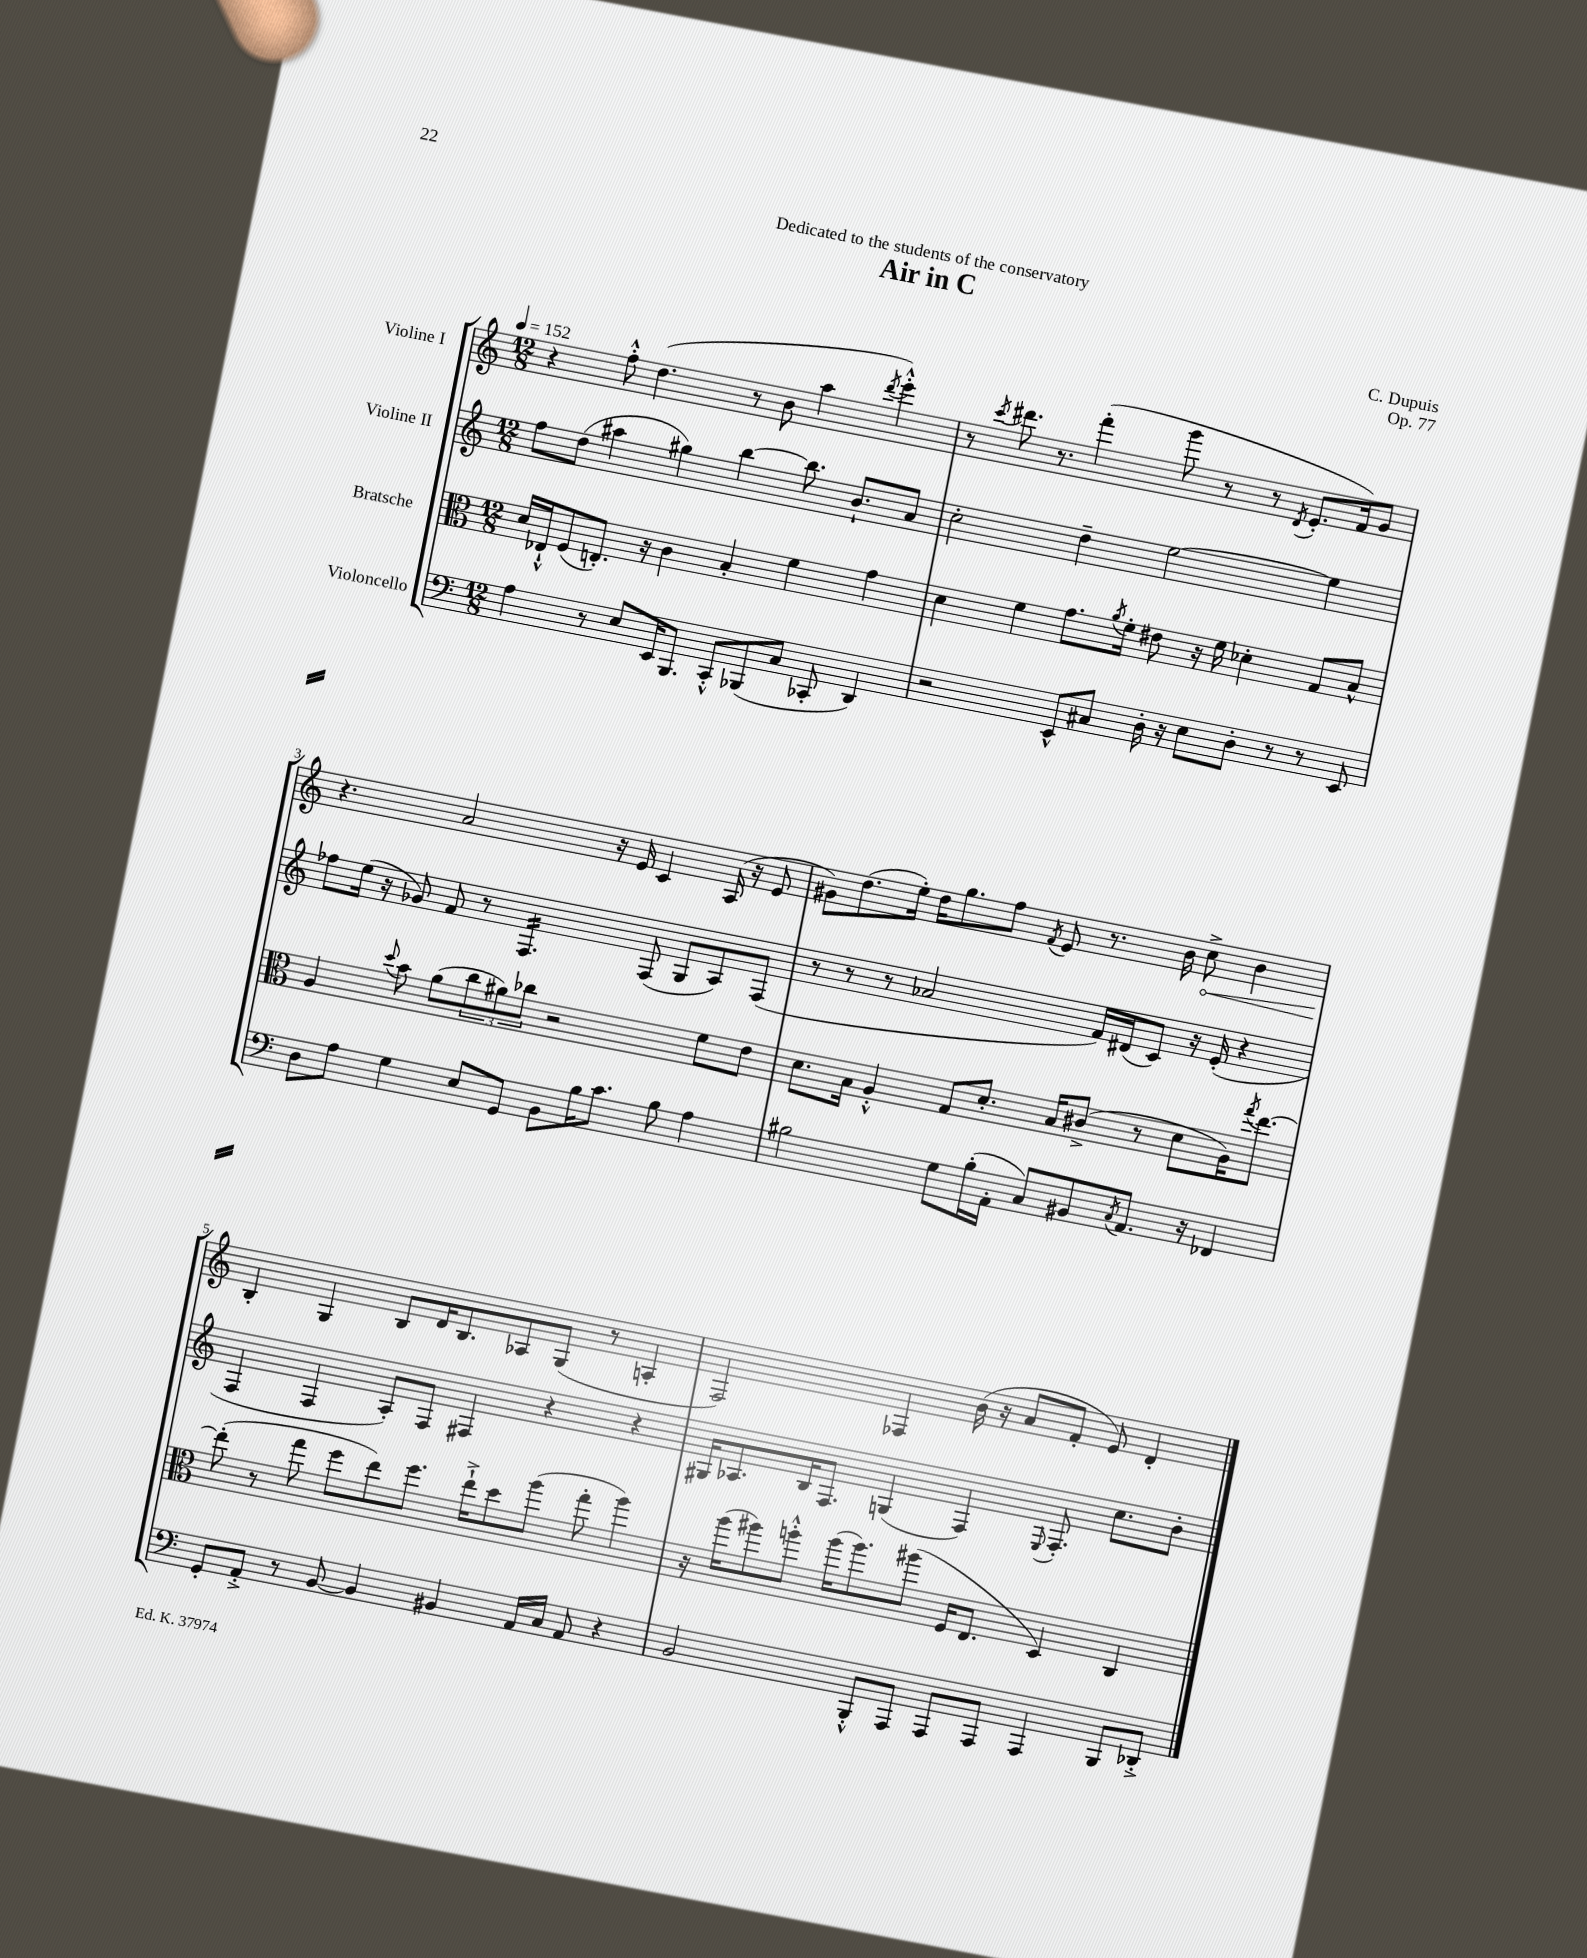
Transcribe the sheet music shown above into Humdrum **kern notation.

**kern	**kern	**kern	**kern	**dynam
*part4	*part3	*part2	*part1	*part1
*staff4	*staff3	*staff2	*staff1	*staff1
*I"Violoncello	*I"Bratsche	*I"Violine II	*I"Violine I	*
*clefF4	*clefC3	*clefG2	*clefG2	*
*k[]	*k[]	*k[]	*k[]	*
*M12/8	*M12/8	*M12/8	*M12/8	*
*MM152	*MM152	*MM152	*MM152	*
=1	=1	=1	=1	=1
4A\	16d/LL	8ff\L	4r	.
.	16E-X`^^/J	.	.	.
.	(8F/	(8dd\J	.	.
8r	8.En'/J)	4aa#X\	8ff'^^\	.
8E/L	.	.	(4.dd\	.
.	16r	.	.	.
16EE/K	4c\	4gg#X\)	.	.
8.BBB/J	.	.	.	.
8CC'^^/L	4B'/	[4bb\	8r	.
(8BBB-X/	.	.	8b\	.
8C/J	4f\	8.bb\]	4aa\	.
8CC-X'/	.	.	.	.
.	.	8.b`/L	.	.
.	.	.	8qddd/	.
4DD/)	4g\	.	4eee'^^\)	.
.	.	8a/J	.	.
=2	=2	=2	=2	=2
2r	4d\	2cc'\	8r	.
.	.	.	8qccc/	.
.	.	.	8.ddd#X\	.
.	4f\	.	.	.
.	.	.	8.r	.
8EE^^/L	8.g\L	4dd~\	(4fff'\	.
8C#X/J	.	.	.	.
.	8qa/	.	.	.
.	16f'\Jk	.	.	.
16D'\	8e#X\	[2ee\	8ggg\	.
16r	.	.	.	.
8E\L	16r	.	8r	.
.	16f\	.	.	.
8D'\J	4d-X'\	.	8r	.
.	.	.	8qd/	.
8r	.	.	8.e'/L	.
8r	8G/L	4ee\]	.	.
.	.	.	16f/k)	.
8EE/	8B^^/J	.	8g/J	.
!!LO:LB:g=z
=3	=3	=3	=3	=3
8D\L	4A/	8ff-X\L	4.r	.
8A\J	.	(16ee\Jk	.	.
.	.	16r	.	.
.	8qqdd/	.	.	.
4G\	8b\	8g-X/)	.	.
.	(8a\L	8f/	2a/	.
8E/L	12cc\	8r	.	.
.	12a#X\)	.	.	.
*	*	*tremolo	*	*
8GG/J	.	16F/LL	.	.
.	12cc-X\J	.	.	.
.	.	16F/	.	.
8BB\L	2r	16F/	.	.
.	.	16F/	.	.
16B\K	.	16F/	16r	.
8.c\J	.	16F/JJ	16e/	.
*	*	*Xtremolo	*	*
.	.	(8F/	4c/	.
8B\	.	8G/L	.	.
4A\	8f\L	8A/)	(16A/	.
.	.	.	16r	.
.	8e\J	(8F/J	8e/	.
=4	=4	=4	=4	=4
2B#X\	8.d\L	8r	8g#X\L)	.
.	.	8r	(8.dd\	.
.	16B\Jk	.	.	.
.	4A'^^/	8r	.	.
.	.	.	16ee'\Jk)	.
.	.	2a-X/	16dd\KL	.
.	.	.	8.gg\	.
8G\L	8G/L	.	.	.
(16B#'\L	8.d'/J	.	8ff\J	.
16AA'\JJ	.	.	.	.
.	.	.	8qf/	.
8C/L)	.	.	8e/	.
.	16B/KL	.	.	.
8BB#X/	(8c#X^/J	16f/LL)	8.r	.
.	.	(16d#X/J	.	.
8qC/	.	.	.	.
8.AA/J	8r	8c/J)	.	.
.	.	.	16b\	.
!	!	!	!	!LO:HP:b
.	8d\L	16r	8cc^\	<
16r	.	(16e'/	.	.
4FF-X/	16A\K)	4r	4b\	.
.	8qgg/	.	.	.
.	[8.ee\J	.	.	.
!!LO:LB:g=z
=5	=5	=5	=5	=5
8GG'/L	(8ee'\]	4F/	4B'/	.
8AA'^/J	8r	.	.	.
8r	8gg\	4F/	4G/	[
[8BB/	8ff\L	.	.	.
4BB/]	8ee\)	8A'/L)	8B/L	.
.	8.ff\J	8F/J	16d/K	.
.	.	.	8.B/	.
4BB#X/	.	4F#X/	.	.
.	16ee`^\KL	.	.	.
.	8dd\	.	8A-X/	.
16AA/LL	(8aa\J	4r	(8G/J	.
16C/JJ	.	.	.	.
8AA/	8gg'\	.	8r	.
4r	4aa\)	4r	4An'/	.
=6	=6	=6	=6	=6
2BB/	16r	16G#X/KL	2F/)	.
.	(16aa\KL	8.A-X/	.	.
.	8aa#X\)	.	.	.
.	8aan'^^\J	16B/K	.	.
.	.	8.F/J	.	.
.	(16aa\KL	.	.	.
.	8.aa\)	.	.	.
8BBB'^^/L	.	(4Gn/	4F-X/	.
8AAA/J	(8aa#X\J	.	.	.
8AAA/L	16F/KL	4F/)	(16b\	.
.	8.E/J	.	16r	.
8AAA/J	.	.	8a/L	.
.	.	8qqE/	.	.
4AAA/	4D/)	8.F'/	8f'/J	.
.	.	.	8e/)	.
.	.	8.cc\L	.	.
8BBB/L	4C/	.	4d'/	.
8DD-X'^/J	.	8b'\J	.	.
==	==	==	==	==
*-	*-	*-	*-	*-
